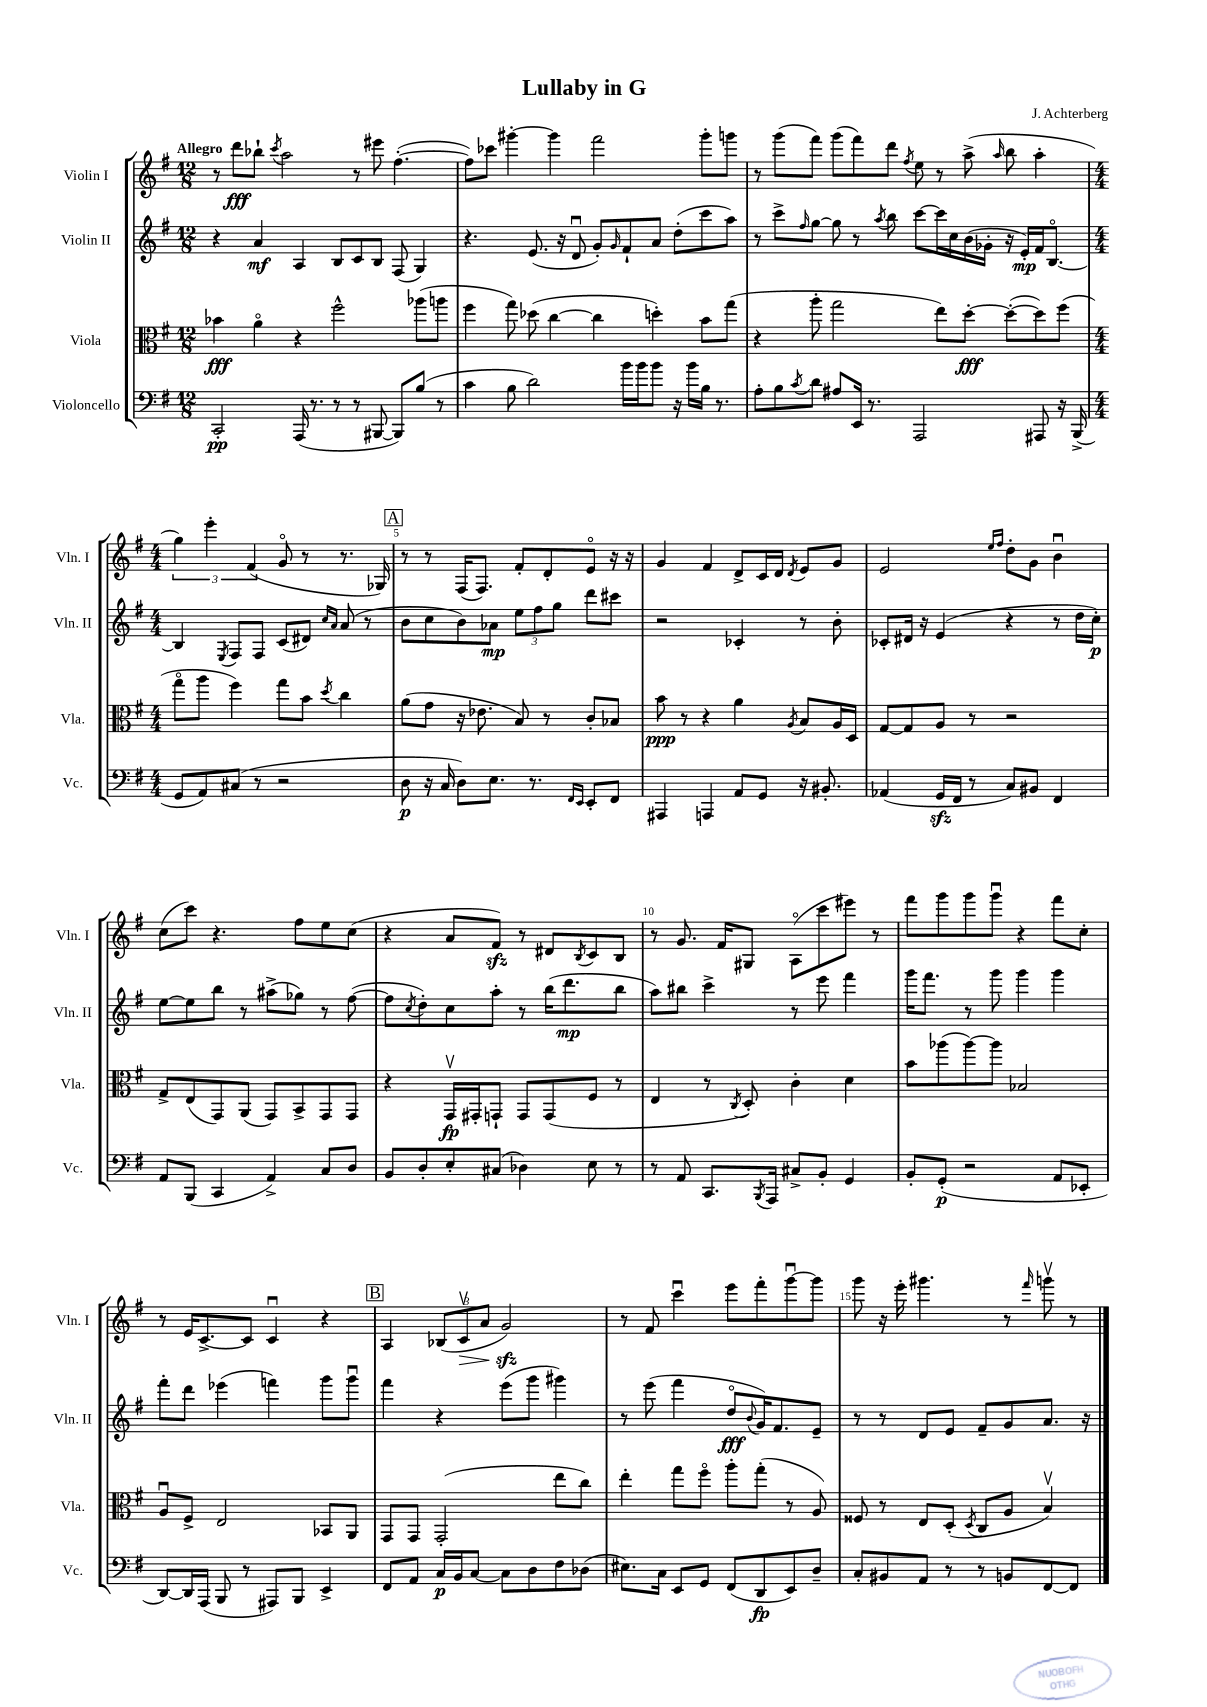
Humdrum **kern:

**kern	**dynam	**kern	**dynam	**kern	**dynam	**kern	**dynam
*part4	*part4	*part3	*part3	*part2	*part2	*part1	*part1
*staff4	*staff4	*staff3	*staff3	*staff2	*staff2	*staff1	*staff1
*I"Violoncello	*	*I"Viola	*	*I"Violin II	*	*I"Violin I	*
*I'Vc.	*	*I'Vla.	*	*I'Vln. II	*	*I'Vln. I	*
*clefF4	*	*clefC3	*	*clefG2	*	*clefG2	*
*k[f#]	*	*k[f#]	*	*k[f#]	*	*k[f#]	*
*M12/8	*	*M12/8	*	*M12/8	*	*M12/8	*
=1	=1	=1	=1	=1	=1	=1	=1
!	!	!	!	!	!	!LO:TX:a:B:t=Allegro	!
2CC'/	pp	4b-X\	fff	4r	.	8r	.
.	.	.	.	.	.	8ddd\L	fff
.	.	4a\	.	4a/	mf	8bb-X`\J	.
.	.	.	.	.	.	8qccc/	.
.	.	.	.	.	.	2aa\	.
(16AAA/	.	4r	.	4A/	.	.	.
8.r	.	.	.	.	.	.	.
8r	.	2ff#^^\	.	8B/L	.	.	.
8r	.	.	.	8c/	.	8r	.
[8BBB#X/	.	.	.	8B/J	.	8eee#X\	.
8BBB#/L])	.	.	.	(8F#/	.	([4.ff#'\	.
(8B/J	.	(8aa-X\L	.	4G/)	.	.	.
8r	.	8aan\J	.	.	.	.	.
=2	=2	=2	=2	=2	=2	=2	=2
4c\	.	4ff#\	.	4.r	.	8ff#\L])	.
.	.	.	.	.	.	8ccc-X\J	.
8B\	.	8gg\)	.	.	.	[4ggg#X'\	.
2d\)	.	(8dd-X\	.	(8.e/	.	.	.
.	.	[4cc\	.	.	.	4ggg#\]	.
.	.	.	.	16r	.	.	.
.	.	.	.	8du/	.	.	.
.	.	4cc\]	.	8g'/L)	.	2fff#\	.
.	.	.	.	16qqg/	.	.	.
16b\LL	.	.	.	8f#`/	.	.	.
16b\J	.	.	.	.	.	.	.
8b\J	.	4ddn'\)	.	8a/J	.	.	.
16r	.	.	.	(8dd'\L	.	.	.
16b\LL	.	.	.	.	.	.	.
16B\JJ	.	8b\L	.	8ccc\	.	8ggg#'\L	.
8.r	.	.	.	.	.	.	.
.	.	(8gg\J	.	8aa\J)	.	8gggn\J	.
=3	=3	=3	=3	=3	=3	=3	=3
8A'\L	.	4r	.	8r	.	8r	.
8B\	.	.	.	8ccc^\L	.	(8ggg\L	.
8qc/	.	.	.	16qqff#/	.	.	.
8d\J	.	8aa'\	.	[8gg\J	.	8fff#\J)	.
8A#X/L	.	2gg\	.	8gg\]	.	(8ggg\L	.
16EE/Jk	.	.	.	8r	.	8fff#\)	.
8.r	.	.	.	.	.	.	.
.	.	.	.	8qaa/	.	.	.
.	.	.	.	8bb\	.	8ddd\J	.
.	.	.	.	.	.	8qff#/	.
2AAA/	.	.	.	[8ccc\L	.	8ee\	.
.	.	8ee\L)	.	16ccc\L]	.	8r	.
.	.	.	.	16cc\	.	.	.
.	.	[8dd'\J	fff	(16b\	.	(8aa^\	.
.	.	.	.	16g-X'\JJ	.	.	.
.	.	.	.	.	.	16qqaa/	.
.	.	(8dd'\L_	.	16r	.	8bb\	.
.	.	.	.	16e'/LL)	mp	.	.
8AAA#X/	.	8dd\])	.	16f#/J	.	4aa'\	.
.	.	.	.	[8.B/J	.	.	.
16r	.	(8ff#\J	.	.	.	.	.
(16BBB^/	.	.	.	.	.	.	.
!!LO:LB:g=z
=4	=4	=4	=4	=4	=4	=4	=4
*M4/4	*	*M4/4	*	*M4/4	*	*M4/4	*
8GG/L	.	8gg\L	.	4B/]	.	6gg\)	.
8AA/)	.	8aa\J	.	.	.	.	.
.	.	.	.	.	.	6eee'\	.
.	.	.	.	8qE/	.	.	.
(8C#X/J	.	4ff#\)	.	8F#/L	.	.	.
.	.	.	.	.	.	(6f#/	.
8r	.	.	.	8F#/J	.	.	.
2r	.	8gg\L	.	(8c/L	.	8g/	.
.	.	8b\J	.	8d#X/J)	.	8r	.
.	.	.	.	16qqcc/LL	.	.	.
.	.	8qdd/	.	16qqa/JJ	.	.	.
.	.	4cc\	.	(8a/	.	8.r	.
.	.	.	.	8r	.	.	.
.	.	.	.	.	.	16G-X/)	.
!!LO:REH:place=s1:t=A
=5	=5	=5	=5	=5	=5	=5	=5
8D\	p	(8a\L	.	8b\L	.	8r	.
16r	.	8g\J	.	8cc\	.	8r	.
16C/	.	.	.	.	.	.	.
8D\L)	.	16r	.	8b\)	.	(16F#/KL	.
.	.	8.e-X\	.	.	.	8.F#/J)	.
8.E\J	.	.	.	8a-X\J	mp	.	.
.	.	8B/)	.	12ee\L	.	8f#'/L	.
8.r	.	.	.	.	.	.	.
.	.	.	.	12ff#\	.	.	.
.	.	8r	.	.	.	8d'/	.
.	.	.	.	12gg\J	.	.	.
16qqFF#/LL	.	.	.	.	.	.	.
16qqEE/JJ	.	.	.	.	.	.	.
8EE'/L	.	8c'/L	.	8ddd\L	.	8e/J	.
8FF#/J	.	8B-X/J	.	8ccc#X\J	.	16r	.
.	.	.	.	.	.	16r	.
=6	=6	=6	=6	=6	=6	=6	=6
4AAA#X/	.	8b\	ppp	2r	.	4g/	.
.	.	8r	.	.	.	.	.
4AAAn/	.	4r	.	.	.	4f#/	.
8AA/L	.	4a\	.	4c-X'/	.	8d^/L	.
8GG/J	.	.	.	.	.	16c/L	.
.	.	.	.	.	.	16d/JJ	.
.	.	8qA/	.	.	.	8qd/	.
16r	.	8B/L	.	8r	.	8e/L	.
8.BB#X'/	.	.	.	.	.	.	.
.	.	16A/L	.	8b'\	.	8g/J	.
.	.	16D/JJ	.	.	.	.	.
=7	=7	=7	=7	=7	=7	=7	=7
(4AA-X/	.	[8G/L	.	8c-X'/L	.	2e/	.
.	.	8G/]	.	16d#X/Jk	.	.	.
.	.	.	.	16r	.	.	.
16GGzz/LL	.	8A/J	.	(4e/	.	.	.
16FF#/JJ	.	.	.	.	.	.	.
8r	.	8r	.	.	.	.	.
.	.	.	.	.	.	16qqee/LL	.
.	.	.	.	.	.	16qqff#/JJ	.
8C/L)	.	2r	.	4r	.	8dd'\L	.
8BB#X/J	.	.	.	.	.	8g\J	.
4FF#/	.	.	.	8r	.	4bu\	.
.	.	.	.	16dd\LL	.	.	.
.	.	.	.	16cc'\JJ)	p	.	.
!!LO:LB:g=z
=8	=8	=8	=8	=8	=8	=8	=8
8AA/L	.	8G^/L	.	[8ee\L	.	(8cc\L	.
(8BBB/J	.	(8E/	.	8ee\]	.	8ccc\J)	.
4CC/	.	8GG/)	.	8bb\J	.	4.r	.
.	.	(8AA/J	.	8r	.	.	.
4AA^/)	.	8GG/L)	.	(8aa#X^\L	.	.	.
.	.	8BB^/	.	8gg-X\J)	.	8ff#\L	.
8C/L	.	8GG/	.	8r	.	8ee\	.
8D/J	.	8GG/J	.	([8ff#\	.	(8cc\J	.
=9	=9	=9	=9	=9	=9	=9	=9
8BB/L	.	4r	.	8ff#\L]	.	4r	.
.	.	.	.	8qcc/	.	.	.
8D'/	.	.	.	8dd'\)	.	.	.
8E'/	.	16GGv/LL	fp	8cc\	.	8a/L	.
.	.	16GG#X'/J	.	.	.	.	.
(8C#X/J	.	8GGn`/J	.	8aa'\J	.	8f#zz/J)	.
4D-X\)	.	8GG/L	.	8r	.	8r	.
.	.	(8GG/	.	(16bb\KL	.	8d#X/L	.
.	.	.	.	8.ddd\	mp	.	.
.	.	.	.	.	.	8qB/	.
8E\	.	8F#/J	.	.	.	8c/	.
8r	.	8r	.	8bb\J	.	8B/J	.
=10	=10	=10	=10	=10	=10	=10	=10
8r	.	4E/	.	8aa\L)	.	8r	.
8AA/	.	.	.	8bb#X\J	.	8.g/	.
8.CC/L	.	8r	.	4ccc^\	.	.	.
.	.	.	.	.	.	16f#/KL	.
.	.	8qC/	.	.	.	.	.
.	.	8D'/)	.	.	.	8G#X/J	.
8qBBB/	.	.	.	.	.	.	.
16AAA/Jk	.	.	.	.	.	.	.
8C#X^/L	.	4c'\	.	8r	.	(8A\L	.
8BB'/J	.	.	.	8eee\	.	8ccc\	.
4GG/	.	4d\	.	4fff#\	.	8eee#X\J)	.
.	.	.	.	.	.	8r	.
=11	=11	=11	=11	=11	=11	=11	=11
8BB'/L	.	8b\L	.	16ggg\KL	.	8fff#\L	.
.	.	.	.	8.fff#\J	.	.	.
(8GG'/J	p	(8aa-X\	.	.	.	8ggg\	.
2r	.	[8aa-\)	.	8r	.	8ggg\	.
.	.	8aa-\J]	.	8ggg\	.	8gggu\J	.
.	.	2B-X/	.	4ggg\	.	4r	.
8AA/L	.	.	.	4ggg\	.	8fff#\L	.
8EE-X'/J	.	.	.	.	.	8cc'\J	.
!!LO:LB:g=z
=12	=12	=12	=12	=12	=12	=12	=12
[8DD/L)	.	8Au/L	.	8fff#'\L	.	8r	.
16DD/L]	.	8F#^/J	.	8ddd\J	.	16e/KL	.
(16AAA/JJ	.	.	.	.	.	[8.c^/	.
8BBB/	.	2E/	.	(4eee-X\	.	.	.
8r	.	.	.	.	.	8c/J]	.
8AAA#X/L)	.	.	.	4fffn\)	.	4cu/	.
8BBB/J	.	.	.	.	.	.	.
4EE^/	.	8BB-X/L	.	8ggg\L	.	4r	.
.	.	8AA/J	.	8gggu\J	.	.	.
!!LO:REH:place=s1:t=B
=13	=13	=13	=13	=13	=13	=13	=13
8FF#/L	.	8GG/L	.	4fff#\	.	4A/	.
8AA/J	.	8GG/J	.	.	.	.	.
16C/LL	p	(2GG'/	.	4r	.	(12B-X/L	.
16BB/J	.	.	.	.	.	.	.
!	!	!	!	!	!	!	!LO:HP:b
.	.	.	.	.	.	12cv/	>
[8C/J	.	.	.	.	.	.	.
.	.	.	.	.	.	12a/J	.
8C\L]	.	.	.	(8eee\L	.	2gzz/)	.
8D\	.	.	.	8ggg\J	.	.	.
8F#\	.	8ee\L	.	4ggg#X\)	.	.	.
(8D-X\J	.	8cc\J)	.	.	.	.	.
.	.	.	.	.	.	.	]
=14	=14	=14	=14	=14	=14	=14	=14
8.E#X\L)	.	4ee'\	.	8r	.	8r	.
.	.	.	.	(8eee\	.	8f#/	.
16C\Jk	.	.	.	.	.	.	.
8EE/L	.	8gg\L	.	4fff#\	.	4cccu\	.
8GG/J	.	8ff#\J	.	.	.	.	.
(8FF#/L	.	8aa'\L	.	8dd/L	fff	8eee\L	.
.	.	.	.	8qqb/	.	.	.
8DD/	fp	(8gg'\J	.	16g/K)	.	8fff#'\	.
.	.	.	.	8.f#/	.	.	.
8EE/)	.	8r	.	.	.	[8gggu\	.
8D~/J	.	8A/)	.	8e~/J	.	8ggg\J]	.
=15	=15	=15	=15	=15	=15	=15	=15
8C'/L	.	8F##X/	.	8r	.	8ggg\	.
8BB#X/	.	8r	.	8r	.	16r	.
.	.	.	.	.	.	16eee'\	.
8AA/J	.	8E/L	.	8d/L	.	4.ggg#X\	.
8r	.	(8D'/J	.	8e/J	.	.	.
.	.	8qD/	.	.	.	.	.
8r	.	8C/L	.	8f#~/L	.	.	.
8BBn/L	.	8A/J	.	8g/	.	8r	.
.	.	.	.	.	.	16qqfff#/	.
[8FF#/	.	4Bv/)	.	8.a/J	.	8gggnv\	.
8FF#/J]	.	.	.	.	.	8r	.
.	.	.	.	16r	.	.	.
==	==	==	==	==	==	==	==
*-	*-	*-	*-	*-	*-	*-	*-
